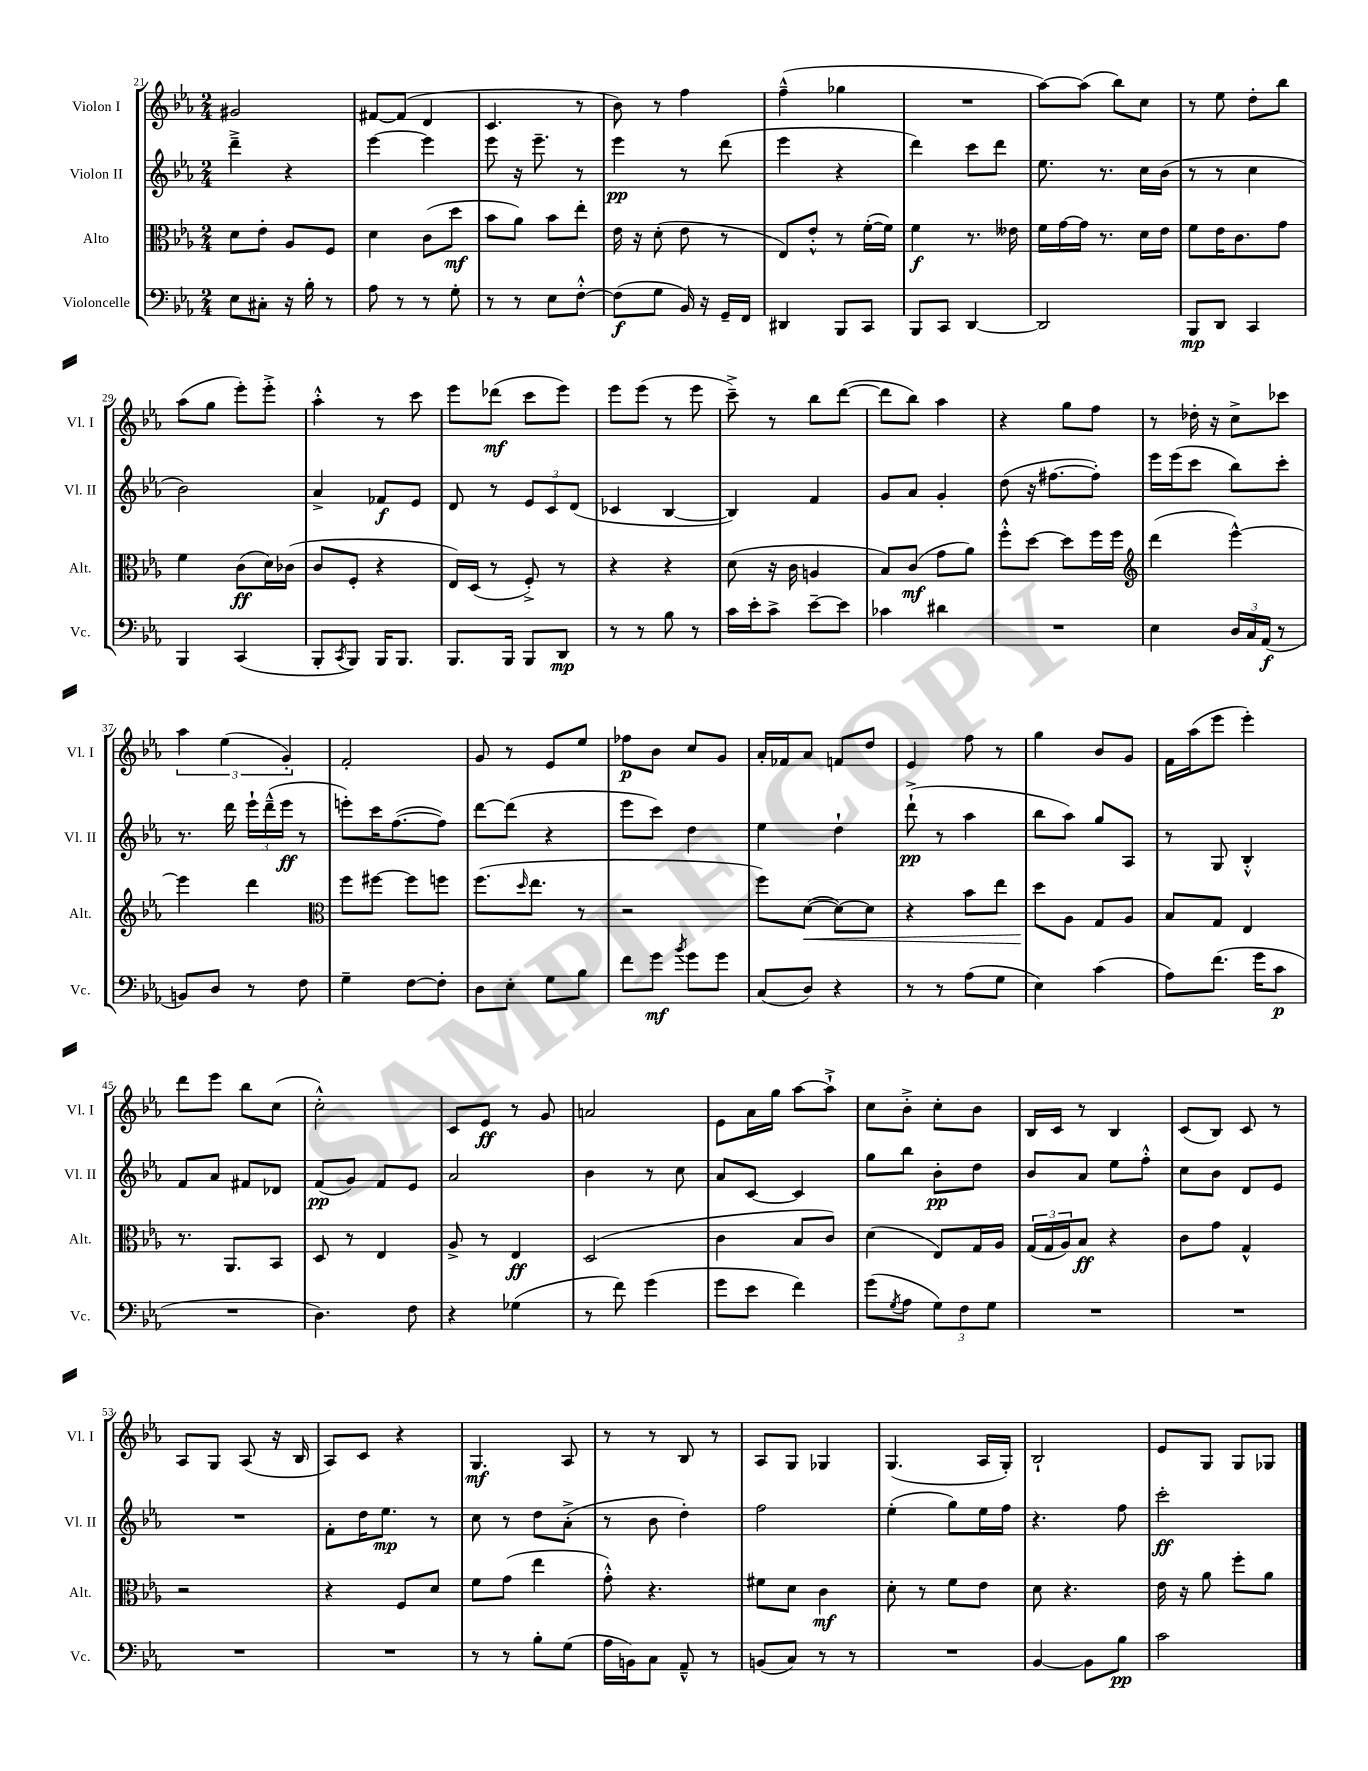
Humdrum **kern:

**kern	**kern	**kern	**kern
*staff4	*staff3	*staff2	*staff1
*clefF4	*clefC3	*clefG2	*clefG2
*k[b-e-a-]	*k[b-e-a-]	*k[b-e-a-]	*k[b-e-a-]
*M2/4	*M2/4	*M2/4	*M2/4
8E-	8d	4ddd~^	2g#
8C#'	8e-'	.	.
16r	8A-	4r	.
16B-'	.	.	.
8r	8F	.	.
=	=	=	=
8A-	4d	[4eee-	[8f#
8r	.	.	(8f#]
8r	(8c	4eee-]	4d
8G'	8dd	.	.
=	=	=	=
8r	8b-	8eee-	4.c
8r	8a-)	16r	.
.	.	8.eee-~	.
8E-	8b-	.	.
[8F'^^	8ee-'	8r	8r
=	=	=	=
(8F]	16e-	4eee-	8b-)
.	16r	.	.
8G	(8d'	.	8r
16BB-)	8e-	8r	4ff
16r	.	.	.
16GG~	8r	(8ddd	.
16FF	.	.	.
=	=	=	=
4DD#	8E-)	4eee-	(4ff~^^
.	8e-'^^	.	.
8BBB-	8r	4r	4gg-
8CC	([16f'	.	.
.	16f])	.	.
=	=	=	=
8BBB-	4f	4ddd)	2r
8CC	.	.	.
[4DD	8.r	8ccc	.
.	.	8ddd	.
.	16e--	.	.
=	=	=	=
2DD]	16f	8.ee-	[8aa-)
.	[16g	.	.
.	16g]	.	(8aa-]
.	8.r	8.r	.
.	.	.	8bb-)
.	16d	16cc	8cc
.	16e-	(16b-	.
=	=	=	=
8BBB-	8f	8r	8r
8DD	16e-	8r	8ee-
.	8.c	.	.
4CC	.	4cc	8dd'
.	8g	.	8bb-
=	=	=	=
4BBB-	4f	2b-)	(8aa-
.	.	.	8gg
(4CC	(8c	.	8eee-')
.	16d)	.	8eee-'^
.	(16c-	.	.
=	=	=	=
8BBB-'	8c	4a-^	4aa-'^^
8qCC	.	.	.
8BBB-)	8F'	.	.
16BBB-	4r	8f-	8r
8.BBB-	.	.	.
.	.	8e-	8ccc
=	=	=	=
8.BBB-	16E-)	8d	8eee-
.	(16D	.	.
.	8r	8r	(8ddd-
16BBB-	.	.	.
8BBB-	8F'^)	12e-	8ccc
.	.	12c	.
8DD	8r	.	8eee-)
.	.	(12d	.
=	=	=	=
8r	4r	4c-	8eee-
8r	.	.	(8eee-
8B-	4r	[4B-	8r
8r	.	.	8eee-
=	=	=	=
16c	(8d	4B-])	8ccc~^)
16e-'	.	.	.
8c^	16r	.	8r
.	16c	.	.
[8e-~	4A	4f	8bb-
8e-]	.	.	([8ddd
=	=	=	=
4c-	8B-)	8g	8ddd]
.	(8c	8a-	8bb-)
4d#	8g	4g'	4aa-
.	8a-)	.	.
=	=	=	=
2r	8ff'^^	(8dd	4r
.	[8dd	16r	.
.	.	[8.ff#	.
.	8dd]	.	8gg
.	16ff	8ff#'])	8ff
.	16ff	.	.
=	=	=	=
*	*clefG2	*	*
4E-	(4ddd	16eee-	8r
.	.	(16eee-	.
.	.	8ccc	16dd-'
.	.	.	16r
24D	[4eee-^^)	8bb-)	8cc^
24C	.	.	.
(24AA-	.	.	.
8r	.	8ccc'	8ccc-
=	=	=	=
8BB)	4eee-]	8.r	6aa-
8D	.	.	.
.	.	.	(6ee-
.	.	16ddd	.
8r	4ddd	24eee-`	.
.	.	(24ddd~^^	.
.	.	24eee-	6g')
8F	.	8r	.
=	=	=	=
*	*clefC3	*	*
4G~	8ff	8eee')	2f'
.	[8ff#	16ccc	.
.	.	([8.ff	.
[8F	8ff#]	.	.
8F']	8ff	8ff])	.
=	=	=	=
8D	(8.ff	[8ddd	8g
8E-'	.	(8ddd]	8r
.	16qqdd	.	.
.	8.ee-	.	.
8G	.	4r	8e-
8B-	8r	.	8ee-
=	=	=	=
8f	2r	8eee-	8ff-
8g	.	8ccc)	8b-
8qb-	.	.	.
8g	.	4dd	8cc
8g	.	.	8g
=	=	=	=
(8C	8ff)	4ee-	16a-'
.	.	.	16f-
8D)	([8d	.	8a-
4r	8d_)	4dd`	8f
.	8d]	.	8dd
=	=	=	=
8r	4r	(8ddd`^	4e-
8r	.	8r	.
(8A-	8b-	4aa-	8ff
8G	8ee-	.	8r
=	=	=	=
4E-)	8dd	8bb-	4gg
.	8A-	8aa-)	.
(4c	8G	8gg	8b-
.	8A-	8A-	8g
=	=	=	=
8A-)	8B-	8r	16f
.	.	.	(16aa-
(8.f	8G	8G	8eee-
.	4E-	4B-'^^	4eee-')
16g	.	.	.
8c	.	.	.
=	=	=	=
2r	8.r	8f	8ddd
.	.	8a-	8eee-
.	8.AA-	.	.
.	.	8f#	8bb-
.	8BB-	8d-	(8cc
=	=	=	=
4.D)	8D	(8f	2cc'^^)
.	8r	8g)	.
.	4E-	8f	.
8F	.	8e-	.
=	=	=	=
4r	8A-^	2a-	8c
.	8r	.	8e-
(4G-	4E-	.	8r
.	.	.	8g
=	=	=	=
8r	(2D	4b-	2a
8f)	.	.	.
(4g	.	8r	.
.	.	8cc	.
=	=	=	=
8g	4c	8a-	8e-
8e-	.	[8c	16a-
.	.	.	16gg
4f)	8B-	4c]	[8aa-
.	8c)	.	8aa-`^]
=	=	=	=
(8g	(4d	8gg	8cc
8qG	.	.	.
8A-	.	8bb-	8b-'^
12G)	8E-)	8b-'	8cc'
12F	.	.	.
.	16G	8dd	8b-
12G	.	.	.
.	16A-	.	.
=	=	=	=
2r	(24G	8b-	16B-
.	24G	.	.
.	.	.	16c
.	24A-)	.	.
.	8B-	8a-	8r
.	4r	8ee-	4B-
.	.	8ff'^^	.
=	=	=	=
2r	8c	8cc	(8c
.	8g	8b-	8B-)
.	4G^^	8d	8c
.	.	8e-	8r
=	=	=	=
2r	2r	2r	8A-
.	.	.	8G
.	.	.	(8A-
.	.	.	16r
.	.	.	16B-
=	=	=	=
2r	4r	8f'	8A-)
.	.	16dd	8c
.	.	8.ee-	.
.	8F	.	4r
.	8d	8r	.
=	=	=	=
8r	8f	8cc	4.G
8r	(8g	8r	.
8B-'	4ee-	8dd	.
(8G	.	(8a-'^	8A-
=	=	=	=
16A-	8g'^^)	8r	8r
16BB)	.	.	.
8C	4.r	8b-	8r
8AA-~^^	.	4dd')	8B-
8r	.	.	8r
=	=	=	=
(8BB	8f#	2ff	8A-
8C)	8d	.	8G
8r	4c	.	4G-
8r	.	.	.
=	=	=	=
2r	8d'	(4ee-'	(4.G
.	8r	.	.
.	8f	8gg)	.
.	8e-	16ee-	16A-
.	.	16ff	16G')
=	=	=	=
[4BB-	8d	4.r	2B-`
.	4.r	.	.
8BB-]	.	.	.
8B-	.	8ff	.
=	=	=	=
2c	16e-	2ccc'	8e-
.	16r	.	.
.	8a-	.	8G
.	8ff'	.	8G
.	8a-	.	8G-
==	==	==	==
*-	*-	*-	*-
